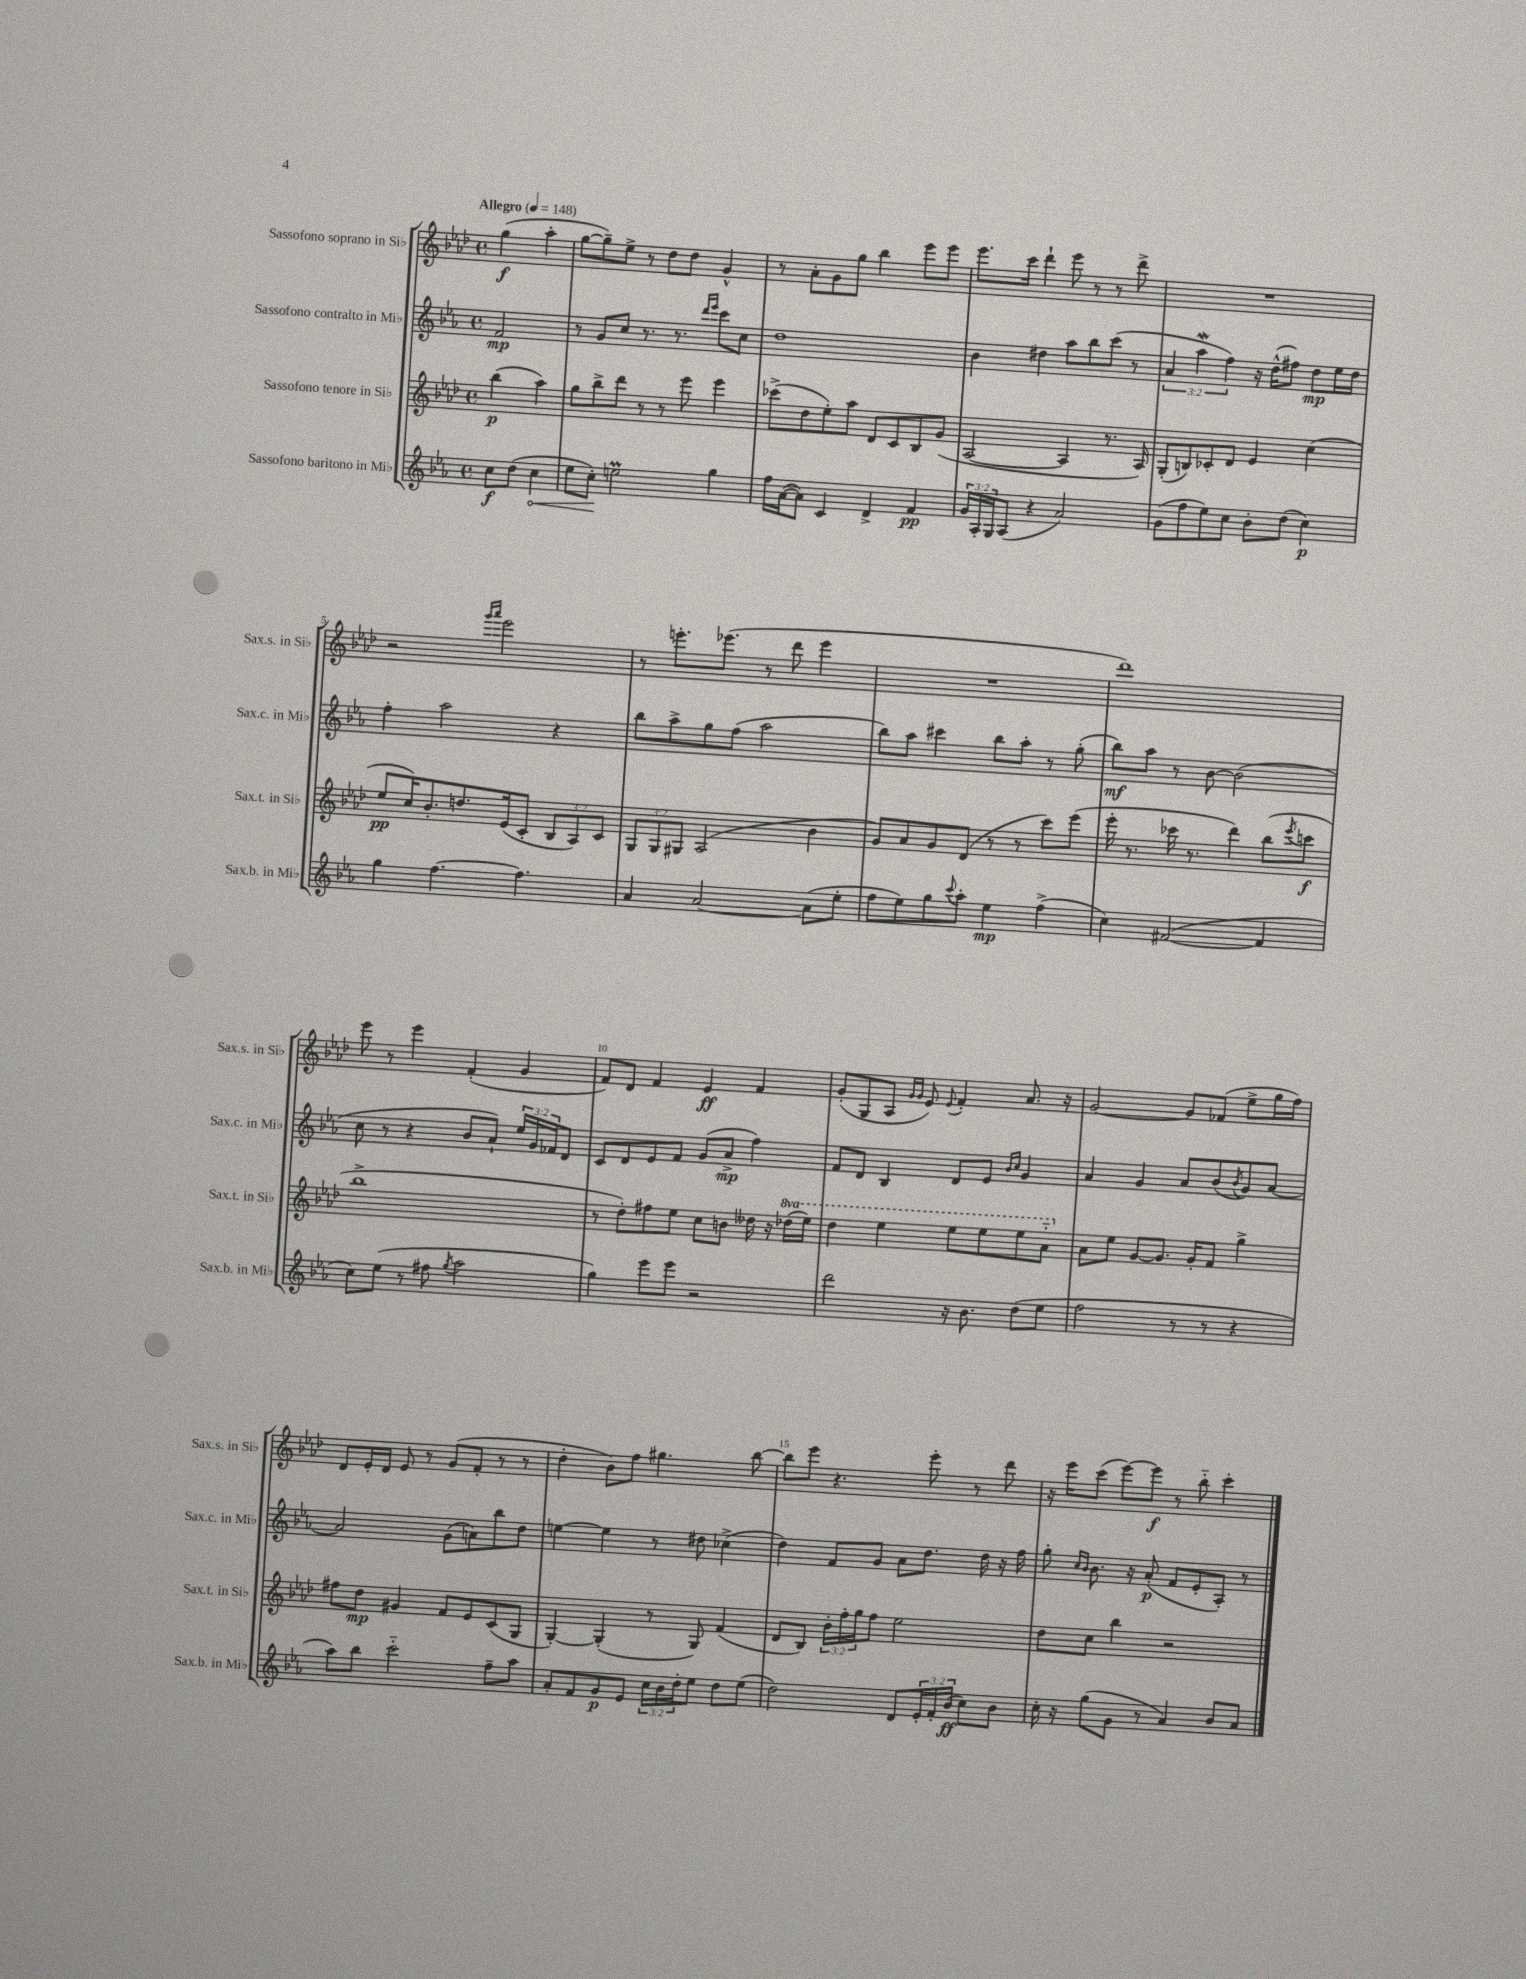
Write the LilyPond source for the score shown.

<<
\new StaffGroup <<
\new Staff = "s0" \with { instrumentName = "Sassofono soprano in Sib" shortInstrumentName = "Sax.s. in Sib" } {
    \clef treble \key aes \major \defaultTimeSignature \time 4/4 \partial 2 \tempo "Allegro" 4 = 148
    g''4\f( aes''4-. |
    g''8~ g''8--) ees''8-> r8 des''8 des''8 g'4-^ |
    r8 aes'8-. g'8 g''8 bes''4 ees'''8 ees'''8 |
    ees'''8. c'''16 des'''4-! ees'''8 r8 r8 des'''8-> |
    R1 |
    r2 \grace { g'''16 aes'''16 } ees'''2 |
    r8 e'''8.-. ees'''8.( r8 des'''8 ees'''4 |
    R1 |
    des'''1) |
    ees'''8 r8 ees'''4 f'4-.( g'4 |
    f'8) des'8 f'4 ees'4\ff f'4 |
    g'8-.( g8 aes8 \grace { g'16 g'16 } ees'8) \appoggiatura { ees'8 } f'4-. aes'8. r16 |
    g'2~ g'8 fes'8( ees''8-> g''16 f''16) |
    des'8 ees'16-. des'16 ees'8 r8 g'8( f'8-. r8 r8 |
    des''4-. bes'8) f''8 gis''4. bes''8~ |
    bes''8 ees'''8 r4. ees'''8-. r8 des'''8 |
    r16 ees'''16 c'''8( ees'''8~) ees'''8\f r8 bes''8-_ c'''4-. \bar "|." |
}
\new Staff = "s1" \with { instrumentName = "Sassofono contralto in Mib" shortInstrumentName = "Sax.c. in Mib" } {
    \clef treble \key ees \major \defaultTimeSignature \time 4/4 \override Staff.TupletNumber.text = #tuplet-number::calc-fraction-text \partial 2
    f'2\mp |
    r8 g'8 c''8 r8. r8. \grace { d'''16 ees'''16 } c'''8 c''8 |
    d''1 |
    bes'4 dis''4 aes''8 bes''8 c'''8( r8 |
    \tuplet 3/2 { aes'4 aes''4\mordent f''4) } r16 d''16-^( fis''8) d''8\mp ees''16 d''16 |
    f''4-. aes''2 r4 |
    bes''8 aes''8-> g''8 f''8( aes''2 |
    bes''8) aes''8 cis'''4 bes''8 aes''8-. r8 g''8-.( |
    bes''8\mf) aes''8 r8 bes'8~ bes'2( |
    c''8 r8 r4 bes'8 aes'8-!) \tuplet 3/2 { ees''16 g'16 fes'16 } d'8 |
    c'8 d'8 ees'8 f'8 g'8( aes'8->\mp f''4) |
    f'8 d'8 bes4 d'8 ees'8 \grace { bes'16 c''16 } g'4 |
    aes'4 g'4 aes'8 bes'8( \acciaccatura { bes'8 } g'8) aes'8~ |
    aes'2 g'8( a'8) bes''8 d''8 |
    e''4~ e''4 r8 dis''8 ces''4->( |
    d''4) f'8 g'8 aes'8 d''8. d''16 r16 f''16 |
    g''8-. \grace { c''16 bes'16 } bes'8. r16 aes'8-.\p( f'8 ees'8-. aes8-.) r8 \bar "|." |
}
\new Staff = "s2" \with { instrumentName = "Sassofono tenore in Sib" shortInstrumentName = "Sax.t. in Sib" } {
    \clef treble \key aes \major \defaultTimeSignature \time 4/4 \override Staff.TupletNumber.text = #tuplet-number::calc-fraction-text \set Staff.ottavationMarkups = #ottavation-simple-ordinals \partial 2
    bes''4\p( aes''4) |
    g''8 bes''8-> des'''8 r8 r8 ees'''8 ees'''4 |
    ces'''8->( des''8 ees''8-.) aes''8 des'8 c'8 bes8 g'8( |
    aes2~ aes4 r8. aes16) |
    g8-.( b8) ces'8-. des'8 ees'4 c''4( |
    ees''8\pp c''16) bes'8.-. d''8. ees'16( c'8-. \tuplet 3/2 { bes8 aes8) c'8 } |
    \tuplet 3/2 { g8 g8 gis8 } aes2( bes'4 |
    g'8) aes'8 g'8 des'8( r8 r8 c'''8) ees'''8( |
    ees'''16-. r8. ces'''16 r8. des'''4) bes''8( \acciaccatura { ees'''8 } c'''8\f |
    bes''1-> |
    r8 des''8-.) fis''8 ees''8 c''8 b'8 deses''16 r16 \ottava #1 des'''!16( ees'''16) |
    des'''4 ees'''4 ees'''8 ees'''8 ees'''8 aes''8-_ \ottava #0 |
    aes'8 ees''8 g'8~ g'8. g'16-. f'8 g''4-> |
    fis''8 des''8\mp gis'4 f'8 ees'8 c'8( g8 |
    g4~-.) g4-.( r8 g8) f'4( |
    des'8 bes8) \tuplet 3/2 { bes'16-. f''16-. g''16 } f''8 ees''2 |
    des''8 c''8 bes''4 r2 \bar "|." |
}
\new Staff = "s3" \with { instrumentName = "Sassofono baritono in Mib" shortInstrumentName = "Sax.b. in Mib" } {
    \clef treble \key ees \major \defaultTimeSignature \time 4/4 \override Staff.TupletNumber.text = #tuplet-number::calc-fraction-text \partial 2
    c''8\f d''8( \once \override Hairpin.circled-tip = ##t c''4\< |
    ees''8 c''8-.\!) e''2\prall g''4 |
    f''16 aes'16~( aes'8) c'4 d'4-> f'4\pp |
    \tuplet 3/2 { g'16 aes16-. g16 } aes8( r4 aes'2) |
    g'8( f''8 ees''8) c''8 bes'8-. d''8( c''4\p) |
    g''4 f''4.~ f''4. |
    aes'4 aes'2~ aes'8( ees''8-. |
    f''8 ees''8) g''8 \appoggiatura { c'''8 } aes''8-. ees''4\mp f''4->( |
    c''4) fis'2~( fis'4 |
    c''8) ees''8( r8 fis''8 \acciaccatura { g''8 } aes''2 |
    g''4) ees'''8 ees'''8 r2 |
    d'''2 r16 bes'8. d''8( ees''8 |
    f''2 r8 r8 r4 |
    aes''8) bes''8 c'''2-_ f''8-- aes''8 |
    aes'8-. f'8 g'8\p ees'8 \tuplet 3/2 { c''16 bes'16 d''16-. } ees''8 d''8 ees''8( |
    d''2) d'8 \tuplet 3/2 { ees'16-. f'16-. bes'16\ff( } c''8) bes'8 |
    c''16-. r16 g''8( g'8 r8 aes'4) bes'8 aes'8 \bar "|." |
}
>>
>>
\layout { \context { \Score \override BarNumber.break-visibility = ##(#f #t #t) barNumberVisibility = #(every-nth-bar-number-visible 5) } }
